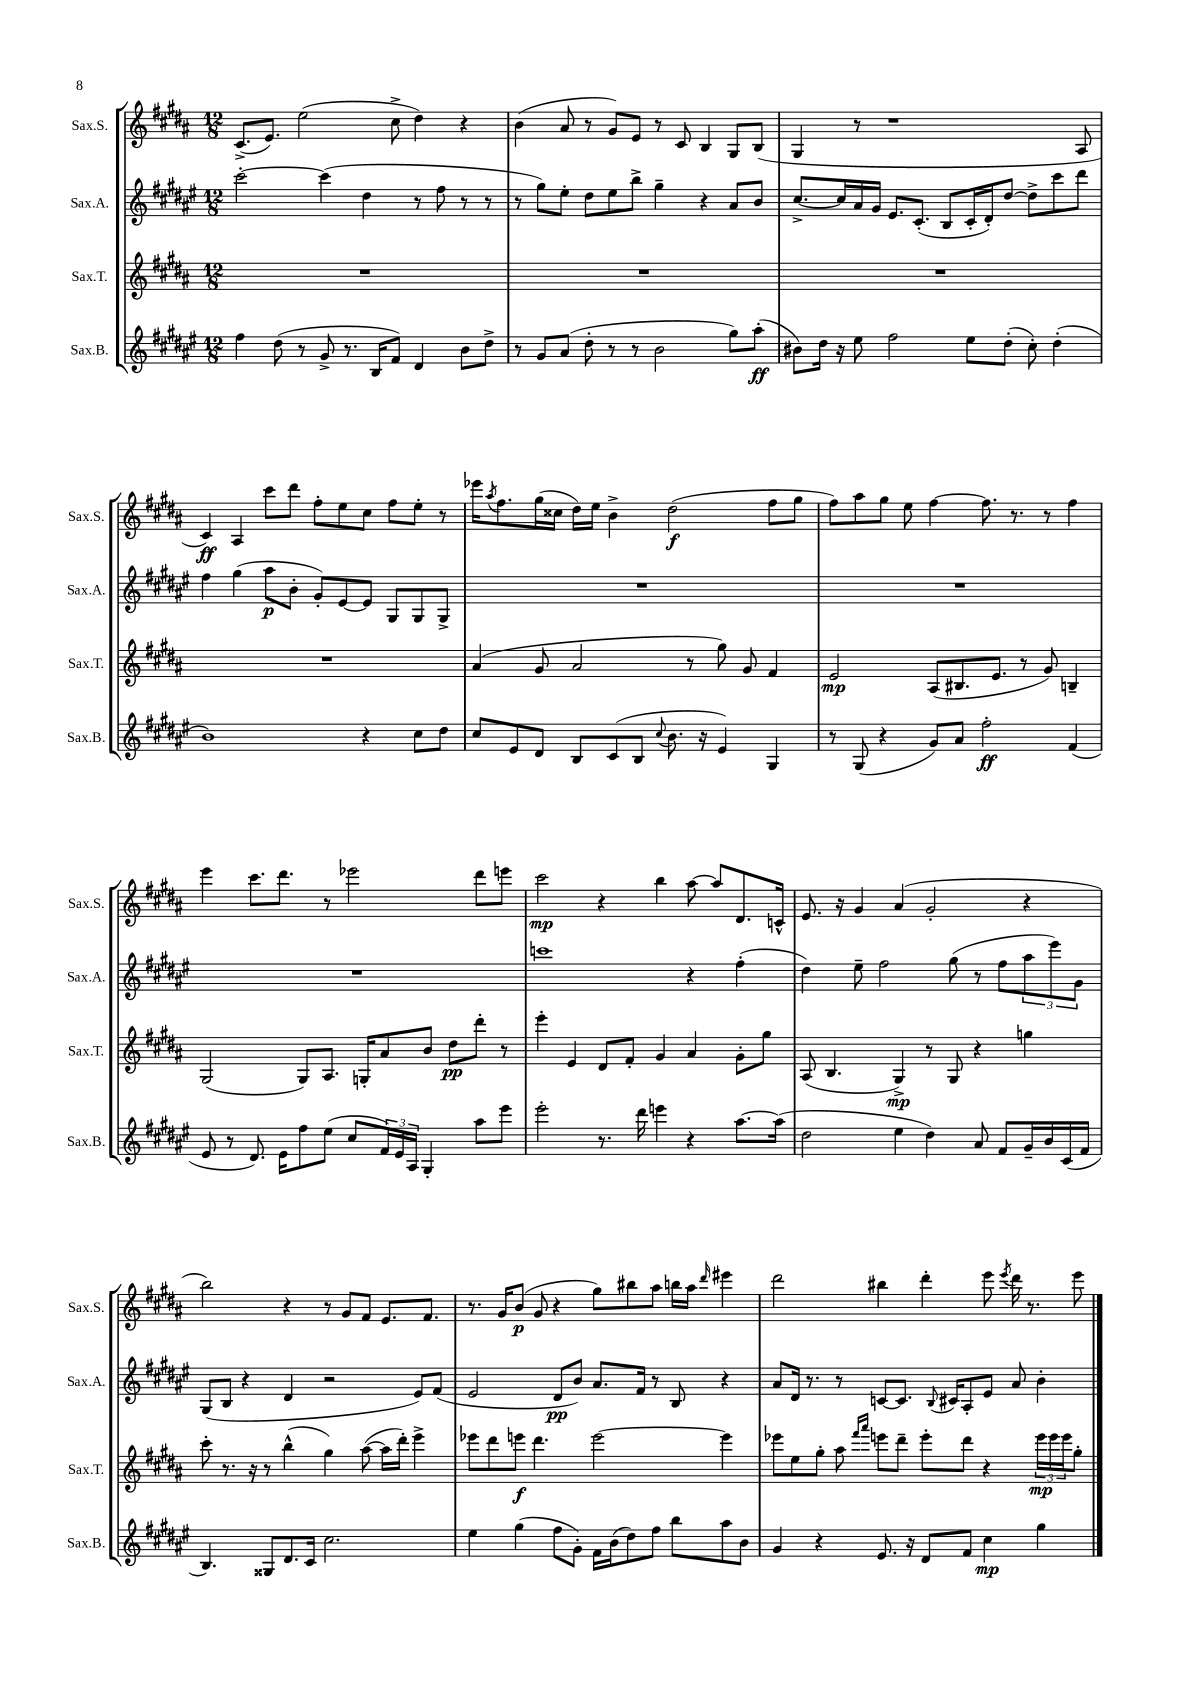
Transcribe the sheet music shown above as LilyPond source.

<<
\new StaffGroup <<
\new Staff = "s0" \with { instrumentName = "Sax.S." shortInstrumentName = "Sax.S." } {
    \clef treble \key b \major \numericTimeSignature \time 12/8
    cis'8.->( e'8.) e''2( cis''8-> dis''4) r4 |
    b'4( ais'8 r8 gis'8) e'8 r8 cis'8 b4 gis8 b8( |
    gis4 r8 r1 ais8 |
    cis'4\ff) ais4 cis'''8 dis'''8 fis''8-. e''8 cis''8 fis''8 e''8-. r8 |
    ees'''16 \acciaccatura { ais''8 } fis''8. gis''16( cisis''16 dis''16) e''16 b'4-> dis''2\f( fis''8 gis''8 |
    fis''8) ais''8 gis''8 e''8 fis''4~ fis''8. r8. r8 fis''4 |
    e'''4 cis'''8. dis'''8. r8 ees'''2 dis'''8 e'''8 |
    cis'''2\mp r4 b''4 ais''8~ ais''8 dis'8. c'16-^ |
    e'8. r16 gis'4 ais'4( gis'2-. r4 |
    b''2) r4 r8 gis'8 fis'8 e'8. fis'8. |
    r8. gis'16 b'8\p( gis'8 r4 gis''8) bis''8 ais''8 b''16 ais''16 \grace { dis'''16 } eis'''4 |
    dis'''2 bis''4 dis'''4-. e'''8 \acciaccatura { e'''8 } dis'''16 r8. e'''8 \bar "|." |
}
\new Staff = "s1" \with { instrumentName = "Sax.A." shortInstrumentName = "Sax.A." } {
    \clef treble \key fis \major \numericTimeSignature \time 12/8
    cis'''2~-. cis'''4( dis''4 r8 fis''8 r8 r8 |
    r8 gis''8) eis''8-. dis''8 eis''8 b''8-> gis''4-- r4 ais'8 b'8 |
    cis''8.~-> cis''16 ais'16 gis'16 eis'8. cis'8.-.( b8 cis'16-. dis'16-.) dis''8~ dis''8-> cis'''8 dis'''8 |
    fis''4 gis''4( ais''8\p b'8-. gis'8-.) eis'8~ eis'8 gis8 gis8 gis8-> |
    R1. |
    R1. |
    R1. |
    c'''1 r4 fis''4-.( |
    dis''4) eis''8-- fis''2 gis''8( r8 fis''8 \tuplet 3/2 { ais''8 eis'''8) gis'8 } |
    gis8( b8 r4 dis'4 r2 eis'8) fis'8( |
    eis'2 dis'8\pp b'8) ais'8. fis'16 r8 b8 r4 |
    ais'8 dis'16 r8. r8 c'8~ c'8. \appoggiatura { b8 } cis'16 ais8-. eis'8 ais'8 b'4-. \bar "|." |
}
\new Staff = "s2" \with { instrumentName = "Sax.T." shortInstrumentName = "Sax.T." } {
    \clef treble \key b \major \numericTimeSignature \time 12/8
    R1. |
    R1. |
    R1. |
    R1. |
    ais'4( gis'8 ais'2 r8 gis''8) gis'8 fis'4 |
    e'2\mp ais8( bis8. e'8. r8 gis'8) b4-- |
    gis2( gis8) ais8. g16-. ais'8 b'8 dis''8\pp dis'''8-. r8 |
    e'''4-. e'4 dis'8 fis'8-. gis'4 ais'4 gis'8-. gis''8 |
    ais8( b4. gis4->\mp) r8 gis8 r4 g''4 |
    cis'''8-. r8. r16 r8 b''4-^( gis''4) ais''8~( ais''16 dis'''16-.) e'''4-> |
    ees'''8 dis'''8 e'''8\f dis'''4. e'''2~ e'''4 |
    ees'''8 e''8 gis''8-. ais''8 \grace { fis'''16 ais'''16 } e'''8 dis'''8-- e'''8-. dis'''8 r4 \tuplet 3/2 { e'''16\mp e'''16 e'''16 } gis''8-. \bar "|." |
}
\new Staff = "s3" \with { instrumentName = "Sax.B." shortInstrumentName = "Sax.B." } {
    \clef treble \key fis \major \numericTimeSignature \time 12/8
    fis''4 dis''8( r8 gis'8-> r8. b16 fis'8) dis'4 b'8 dis''8-> |
    r8 gis'8 ais'8( dis''8-. r8 r8 b'2 gis''8) ais''8-.\ff( |
    bis'8) dis''16 r16 eis''8 fis''2 eis''8 dis''8-.( cis''8-.) dis''4-.( |
    b'1) r4 cis''8 dis''8 |
    cis''8 eis'8 dis'8 b8 cis'8( b8 \appoggiatura { cis''8 } b'8. r16 eis'4) gis4 |
    r8 gis8( r4 gis'8) ais'8 fis''2-.\ff fis'4( |
    eis'8 r8 dis'8.) eis'16 fis''8 eis''8( cis''8 \tuplet 3/2 { fis'16) eis'16 ais16 } gis4-. ais''8 eis'''8 |
    eis'''2-. r8. dis'''16 e'''4 r4 ais''8.~ ais''16( |
    dis''2 eis''4 dis''4) ais'8 fis'8 gis'16-- b'16 cis'16( fis'16 |
    b4.) gisis8 dis'8. cis'16 cis''2. |
    eis''4 gis''4( fis''8 gis'8-.) fis'16 b'16( dis''8) fis''8 b''8 ais''8 b'8 |
    gis'4 r4 eis'8. r16 dis'8 fis'8 cis''4\mp gis''4 \bar "|." |
}
>>
>>
\layout { \context { \Score \remove "Bar_number_engraver" } }
